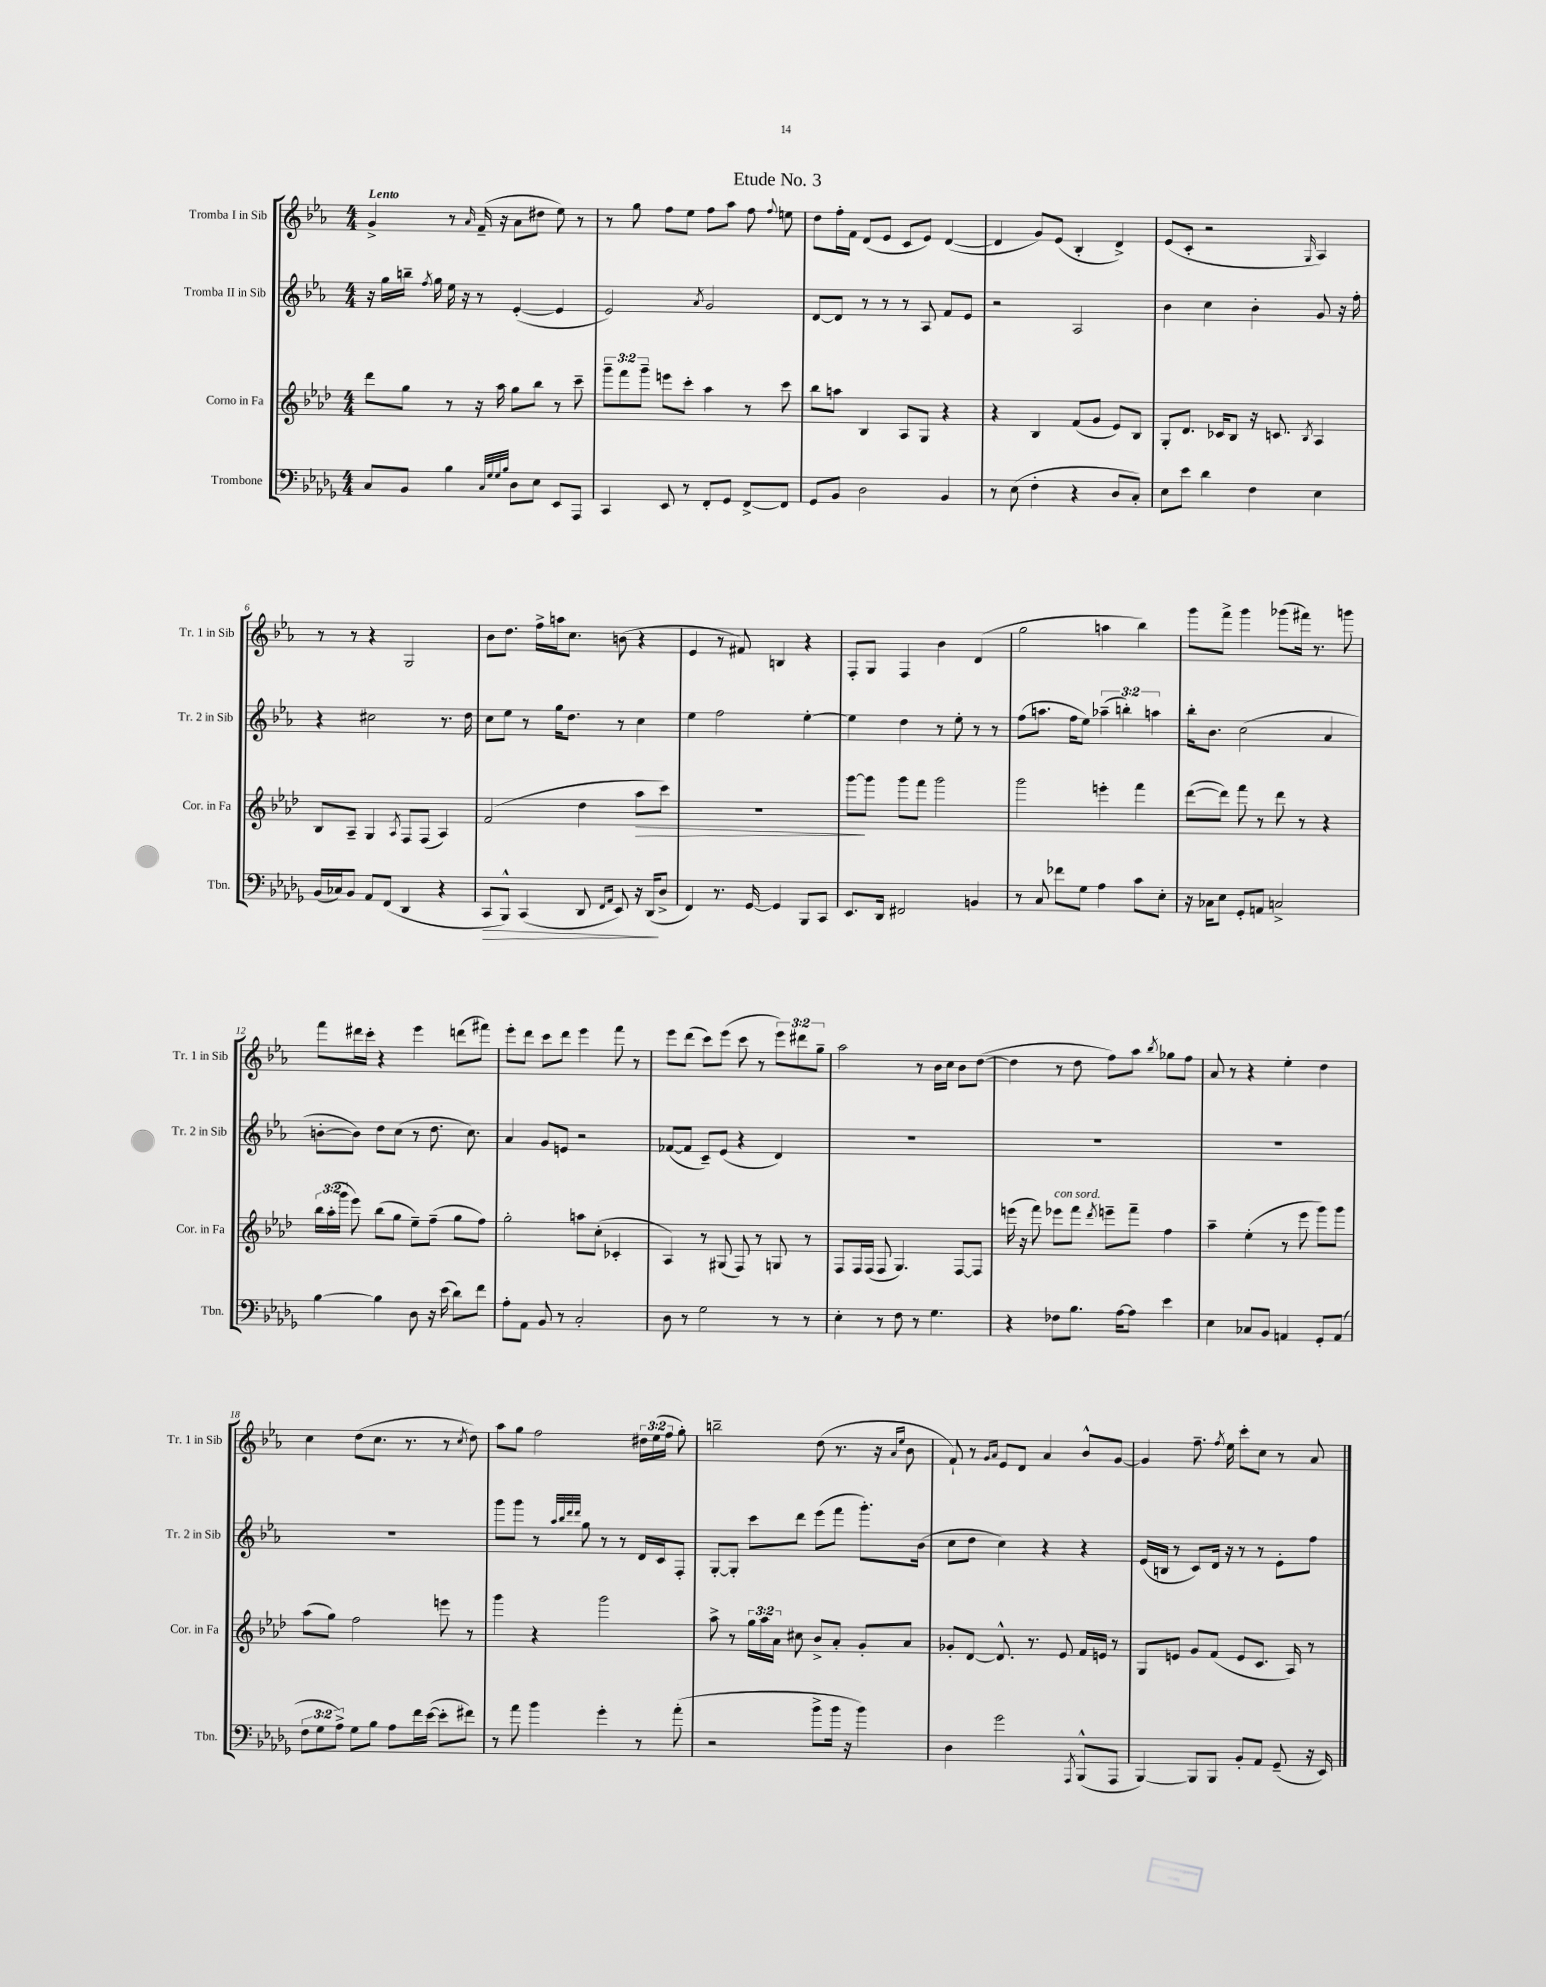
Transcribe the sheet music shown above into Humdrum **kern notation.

**kern	**dynam	**kern	**dynam	**kern	**kern
*part4	*part4	*part3	*part3	*part2	*part1
*staff4	*staff4	*staff3	*staff3	*staff2	*staff1
*I"Trombone	*	*I"Corno in Fa	*	*I"Tromba II in Sib	*I"Tromba I in Sib
*I'Tbn.	*	*I'Cor. in Fa	*	*I'Tr. 2 in Sib	*I'Tr. 1 in Sib
*clefF4	*	*clefG2	*	*clefG2	*clefG2
*k[b-e-a-d-g-]	*	*k[b-e-a-d-]	*	*k[b-e-a-]	*k[b-e-a-]
*M4/4	*	*M4/4	*	*M4/4	*M4/4
=1	=1	=1	=1	=1	=1
!	!	!	!	!	!LO:TX:a:B:t=Lento
8C/L	.	8ddd-\L	.	16r	4g^/
.	.	.	.	16gg\LL	.
8BB-/J	.	8gg\J	.	16bbn~\JJ	.
.	.	.	.	8qff/	.
.	.	.	.	16gg\	.
4B-\	.	8r	.	16ee-\	8r
.	.	.	.	16r	.
.	.	.	.	.	16qqa-/
.	.	16r	.	8r	(16f~/
.	.	16aa-\	.	.	16r
32qqC/LLL	.	.	.	.	.
32qqG-/	.	.	.	.	.
32qqG-/	.	.	.	.	.
32qqB-/JJJ	.	.	.	.	.
8D-\L	.	8gg\L	.	([4e-'/	8a-\L
8E-\J	.	8bb-\J	.	.	8dd#X\J
8EE-/L	.	8r	.	4e-/]	8ee-\)
8AAA-/J	.	8ccc~\	.	.	8r
=2	=2	=2	=2	=2	=2
4CC/	.	12ggg~\L	.	2e-/)	8r
.	.	12fff\	.	.	.
.	.	.	.	.	8gg\
.	.	12ggg~\J	.	.	.
8EE-/	.	8eeen\L	.	.	8ff\L
8r	.	8ccc'\J	.	.	8ee-\J
.	.	.	.	8qa-/	.
8FF'/L	.	4aa-\	.	2g/	8ff\L
8GG-/J	.	.	.	.	8aa-\J
[8FF^/L	.	8r	.	.	8ff\
.	.	.	.	.	8qqff/
8FF/J]	.	8ccc\	.	.	8een\
=3	=3	=3	=3	=3	=3
8GG-/L	.	8bb-\L	.	[8d/L	8dd\L
8BB-/J	.	8aan\J	.	8d/J]	16ff'\L
.	.	.	.	.	16f\JJ
2D-\	.	4B-/	.	8r	(8d/L
.	.	.	.	8r	8e-/J
.	.	8A-/L	.	8r	8c/L
.	.	8G/J	.	8A-/	8e-/J)
4BB-/	.	4r	.	8f/L	([4d/
.	.	.	.	8e-/J	.
=4	=4	=4	=4	=4	=4
8r	.	4r	.	2r	4d/]
(8E-\	.	.	.	.	.
4F'\	.	4B-/	.	.	8g/L)
.	.	.	.	.	(8e-/J
4r	.	(8f/L	.	2A-/	4B-'/
.	.	8g/J	.	.	.
8D-/L	.	8e-/L)	.	.	4d^/)
8C'/J)	.	8B-/J	.	.	.
=5	=5	=5	=5	=5	=5
8E-\L	.	8G'/L	.	4b-\	(8e-/L
8e-\J	.	8.d-/J	.	.	8c'/J
4d-\	.	.	.	4cc\	2r
.	.	16c-X/KL	.	.	.
.	.	8B-/J	.	.	.
4F\	.	16r	.	4b-'\	.
.	.	8.cn/	.	.	.
.	.	8qB-/	.	.	16qqG/
4E-\	.	4A-/	.	8g/	4A-/)
.	.	.	.	16r	.
.	.	.	.	16ff'\	.
!!LO:LB:g=z
=6	=6	=6	=6	=6	=6
(16BB-/LL	.	8B-/L	.	4r	8r
16C-X/J)	.	.	.	.	.
8BB-/J	.	8A-~/J	.	.	8r
8AA-/L	.	4G/	.	2cc#X\	4r
(8FF/J	.	.	.	.	.
.	.	8qA-/	.	.	.
4DD-/	.	8F/L	.	.	2G/
.	.	(8F/J	.	.	.
4r	.	4A-/)	.	8.r	.
.	.	.	.	16dd\	.
=7	=7	=7	=7	=7	=7
!	!LO:HP:b	!	!	!	!
8CC/L	>	(2f/	.	8cc\L	8b-\L
8BBB-^^/J)	.	.	.	8ee-\J	8.dd\J
(4CC/	.	.	.	8r	.
.	.	.	.	.	16ff^\LL
.	.	.	.	16gg\KL	16aan\J
.	.	.	.	8.dd\J	8.cc\J
8DD-/	.	4dd-\	.	.	.
16qqFF/LL	.	.	.	.	.
16qqAA-/JJ	.	.	.	.	.
8EE-/)	.	.	.	8r	(8bn\
!	!	!	!LO:HP:b	!	!
16r	.	8aa-\L	>	4cc\	4r
(16DD-/KL	.	.	.	.	.
8D-^/J	]	8ccc\J)	.	.	.
=8	=8	=8	=8	=8	=8
4FF/)	.	1r	.	4ee-\	4e-/
8.r	.	.	.	2ff\	8r
.	.	.	.	.	8f#X/)
[16GG-/	.	.	.	.	.
4GG-/]	.	.	.	.	4Bn/
8BBB-/L	.	.	.	[4ee-'\	4r
8CC/J	.	.	.	.	.
=9	=9	=9	=9	=9	=9
8.EE-/L	.	[8ggg\L	.	4ee-\]	8F'/L
.	.	8ggg\J]	]	.	8G/J
16DD-/Jk	.	.	.	.	.
2FF#X/	.	8ggg\L	.	4dd\	4F/
.	.	8fff\J	.	.	.
.	.	2ggg\	.	8r	4b-\
.	.	.	.	8ee-'\	.
4BBn/	.	.	.	8r	(4d/
.	.	.	.	8r	.
=10	=10	=10	=10	=10	=10
8r	.	2ggg\	.	(8ff\L	2gg\
8C/	.	.	.	8.aan\J	.
8f-X\L	.	.	.	.	.
.	.	.	.	16ff\KL	.
8G-\J	.	.	.	8ee-\J)	.
4A-\	.	4eeen'\	.	(6aa-X~\	4aan\
.	.	.	.	6bbn'\)	.
8c\L	.	4fff\	.	.	4bb-\)
.	.	.	.	6aan\	.
8E-'\J	.	.	.	.	.
=11	=11	=11	=11	=11	=11
16r	.	([8ddd-\L	.	16bb-'\KL	8ggg\L
16C-X\KL	.	.	.	8.b-\J	.
8E-\J	.	8ddd-\J])	.	.	8fff^\J
8GG-'/L	.	8fff\	.	(2cc\	4ggg\
8AAn/J	.	8r	.	.	.
2Cn^/	.	8ddd-\	.	.	(8ggg-X\L
.	.	8r	.	.	16fff#X\Jk)
.	.	.	.	.	8.r
.	.	4r	.	4a-/	.
.	.	.	.	.	8gggn\
!!LO:LB:g=z
=12	=12	=12	=12	=12	=12
[4B-\	.	24bb-\LL	.	[8bn'\L	8fff\L
.	.	(24aa-'\	.	.	.
.	.	24ggg\JJ	.	.	.
.	.	8eee-\)	.	8b\J])	16ddd#X\L
.	.	.	.	.	16ccc'\JJ
4B-\]	.	(8bb-\L	.	8dd\L	4r
.	.	8gg\J	.	(8cc\J	.
8D-\	.	8ee-~\L)	.	8r	4eee-\
16r	.	(8ff~\J	.	8.dd\	.
(16e-\	.	.	.	.	.
8d-\L)	.	8gg\L	.	.	(8dddn\L
.	.	.	.	8.cc\)	.
8f\J	.	8ff\J)	.	.	8fff#X\J)
=13	=13	=13	=13	=13	=13
8A-'\L	.	2gg'\	.	4a-/	8eee-'\L
8AA-\J	.	.	.	.	8ddd\J
8BB-/	.	.	.	8g/L	8ccc\L
8r	.	.	.	8en/J	8ddd\J
2C'/	.	8aan\L	.	2r	4eee-\
.	.	(8cc'\J	.	.	.
.	.	4c-X'/	.	.	8fff\
.	.	.	.	.	8r
=14	=14	=14	=14	=14	=14
8D-\	.	4A-/)	.	([8f-X/L	8eee-\L
8r	.	.	.	8f-/J]	(8ddd\J
2G-\	.	8r	.	8c~/L)	8ccc\L)
.	.	(8G#X/	.	(8e-/J	(8eee-\J
.	.	8F/)	.	4r	8ccc\
.	.	8r	.	.	8r
8r	.	8Gn/	.	4d/)	12eee-\L)
.	.	.	.	.	12ddd#X\
8r	.	8r	.	.	.
.	.	.	.	.	12gg~\J
=15	=15	=15	=15	=15	=15
4E-'\	.	8F/L	.	1r	2aa-\
.	.	16F/L	.	.	.
.	.	(16F/JJ	.	.	.
8r	.	8F/	.	.	.
8F\	.	4.G/)	.	.	.
8r	.	.	.	.	8r
4.G-\	.	.	.	.	16b-\LL
.	.	.	.	.	16cc\JJ
.	.	[8F/L	.	.	8b-\L
.	.	8F/J]	.	.	([8dd\J
=16	=16	=16	=16	=16	=16
4r	.	(16eeen\	.	1r	4dd\]
.	.	16r	.	.	.
.	.	8fff\)	.	.	.
!	!	!LO:TX:a:i:t=con sord.	!	!	!
8F-X\L	.	8eee-X\L	.	.	8r
8.B-\J	.	8fff\J	.	.	8dd\
.	.	8qddd-/	.	.	.
.	.	8eeen~\L	.	.	8ff\L)
[16A-\KL	.	.	.	.	.
8A-\J]	.	8fff~\J	.	.	8aa-\J
.	.	.	.	.	8qbb-/
4e-\	.	4ff\	.	.	8gg-X\L
.	.	.	.	.	8ff\J
=17	=17	=17	=17	=17	=17
4E-\	.	4aa-~\	.	1r	8a-/
.	.	.	.	.	8r
8C-X/L	.	(4ee-'\	.	.	4r
8BB-/J	.	.	.	.	.
4AAn/	.	8r	.	.	4ee-'\
.	.	8eee-\	.	.	.
8GG-'/L	.	8ggg\L)	.	.	4dd\
(8AA/J	.	8ggg\J	.	.	.
!!LO:LB:g=z
=18	=18	=18	=18	=18	=18
12F\L	.	(8aa-\L	.	1r	4cc\
12G-\	.	.	.	.	.
.	.	8gg\J)	.	.	.
12A-^\J)	.	.	.	.	.
8G-\L	.	2ff\	.	.	(8dd\L
8B-\J	.	.	.	.	8.cc\J
8A-\L	.	.	.	.	.
.	.	.	.	.	8.r
16f\L	.	.	.	.	.
([16e-\JJ	.	.	.	.	.
8e-'\L]	.	8eeen\	.	.	8r
.	.	.	.	.	8qcc/
8f#X\J)	.	8r	.	.	8dd\)
=19	=19	=19	=19	=19	=19
8r	.	4ggg\	.	8ggg\L	8aa-\L
8a-\	.	.	.	8ggg\J	8gg\J
4b-\	.	4r	.	8r	2ff\
.	.	.	.	32qqaa-/LLL	.
.	.	.	.	32qqbb-/	.
.	.	.	.	32qqddd/	.
.	.	.	.	32qqddd/JJJ	.
.	.	.	.	8gg\	.
4g-'\	.	2ggg\	.	8r	.
.	.	.	.	8r	.
8r	.	.	.	16d/LL	24dd#X\LL
.	.	.	.	.	(24ee-\
.	.	.	.	16c/J	.
.	.	.	.	.	24ff\JJ
(8a-'\	.	.	.	8F'/J	8gg'\)
=20	=20	=20	=20	=20	=20
2r	.	8aa-^\	.	[8G'/L	2bbn~\
.	.	8r	.	8G'/J]	.
.	.	24gg\LL	.	8ccc\L	.
.	.	24aa-\	.	.	.
.	.	24a-\JJ	.	.	.
.	.	8cc#X\	.	8ddd\J	.
8b-^\L	.	8b-^/L	.	(8eee-\L	(8dd\
16b-\Jk	.	8a-'/J	.	8fff\J	8.r
16r	.	.	.	.	.
4b-\)	.	8g'/L	.	8.ggg'\L)	.
.	.	.	.	.	16r
.	.	.	.	.	16qqa-/LL
.	.	.	.	.	16qqee-/JJ
.	.	8a-/J	.	.	8b-\
.	.	.	.	(16b-\Jk	.
=21	=21	=21	=21	=21	=21
4D-\	.	8g-X'/L	.	8cc\L	8f`/)
.	.	[8d-/J	.	8dd\J	8r
.	.	.	.	.	16qqg/LL
.	.	.	.	.	16qqa-/JJ
2g-\	.	8.d-^^/]	.	4cc\)	8e-/L
.	.	.	.	.	8d/J
.	.	8.r	.	.	.
.	.	.	.	4r	4a-/
.	.	8e-/	.	.	.
8qAAA-/	.	.	.	.	.
(8BBB-^^/L	.	16f/LL	.	4r	8b-^^/L
.	.	16en/JJ	.	.	.
8AAA-/J	.	8r	.	.	[8g/J
=22	=22	=22	=22	=22	=22
[4BBB-/)	.	8G/L	.	(16e-/LL	4g/]
.	.	.	.	16Bn/JJ	.
.	.	8en/J	.	8r	.
8BBB-/L]	.	8g/L	.	8c/L)	8.ff~\
8BBB-/J	.	(8f/J	.	16d/Jk	.
.	.	.	.	.	8qff/
.	.	.	.	16r	16ee-\
8BB-'/L	.	8e/L	.	8r	8ccc'\L
8AA-/J	.	8.c/J	.	8r	8cc\J
(8GG-~/	.	.	.	8e-'\L	8r
.	.	16A-/)	.	.	.
16r	.	8r	.	8ff\J	8a-/
16EE-/)	.	.	.	.	.
==	==	==	==	==	==
*-	*-	*-	*-	*-	*-
